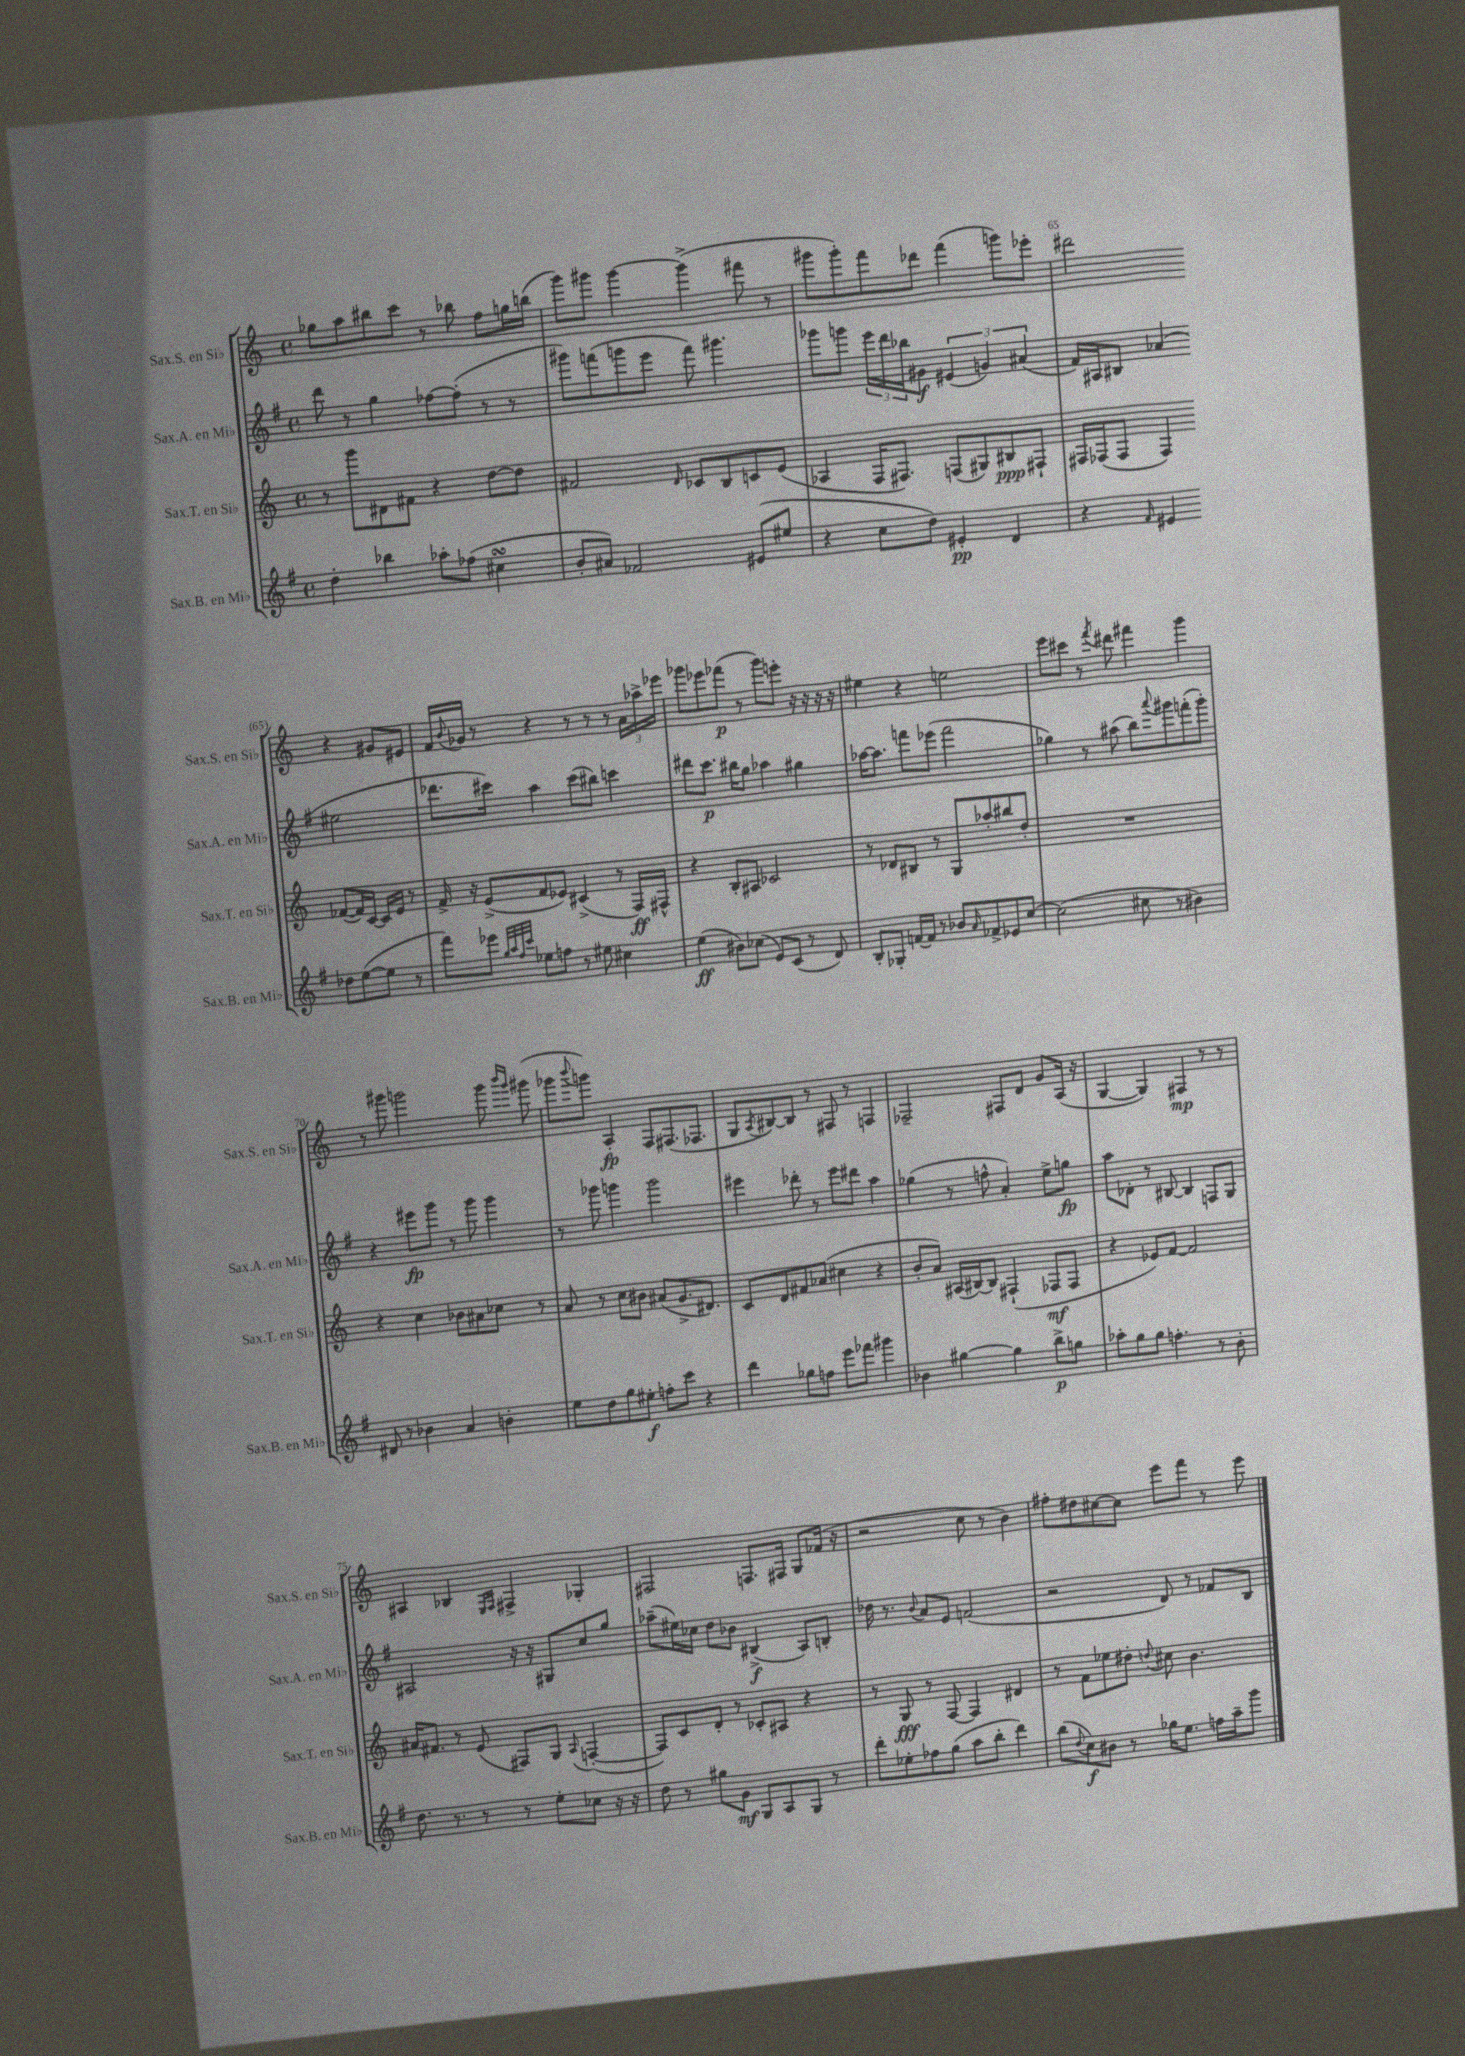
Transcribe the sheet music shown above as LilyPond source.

<<
\new StaffGroup <<
\new Staff = "s0" \with { instrumentName = "Sax.S. en Sib" shortInstrumentName = "Sax.S. en Sib" } {
    \clef treble \key c \major \defaultTimeSignature \time 4/4
    ges''8 a''8 bis''8 c'''8 r8 bes''8 f''8 g''16 b''16( |
    g'''8) gis'''8 gis'''4~ gis'''4->( fis'''8 r8 |
    gis'''8 gis'''8-.) f'''8 des'''8 f'''4( g'''8) ees'''8-. |
    dis'''2 r4 gis'8 eis'8 |
    f'16 \appoggiatura { b'8 } ges'16 r8 r4 r8 r8 r8 \tuplet 3/2 { a'16 aes''16-> ees'''16 } |
    ges'''8 ees'''8 fes'''8\p( r8 ges'''8) e'''8-. r16 r16 r16 r16 |
    eis''4 r4 e''2 |
    e'''8 cis'''8 r8 \acciaccatura { f'''8 } dis'''8 fis'''4 g'''4 |
    r8 gis'''8 g'''2 g'''8 \grace { b'''16 g'''16 } gis'''8( |
    ges'''8 \appoggiatura { b'''8 } g'''8) a4-.\fp f8 fis8.( fes8. |
    g8 \acciaccatura { a8 } bis8~) bis8 r8 fis8 r8 f4 |
    fes2-- fis8 d'8 g'8 a16( r16 |
    g4~ g4) fis4\mp r8 r8 |
    ais4 bes4 \grace { e16 f16 } fis4-> ges4-. |
    fis2 f8. fis16 g8 fes'16( r16 |
    r2 c''8 r8 b'4) |
    fis''8-. dis''8 cis''8~ cis''8 e'''8 f'''8 r8 e'''8 \bar "|." |
}
\new Staff = "s1" \with { instrumentName = "Sax.A. en Mib" shortInstrumentName = "Sax.A. en Mib" } {
    \clef treble \key g \major \defaultTimeSignature \time 4/4
    d'''8 r8 g''4 fes''8~ fes''8-.( r8 r8 |
    gis'''8) f'''8( g'''8 e'''8 f'''8) gis'''4. |
    ges'''8 g'''8 \tuplet 3/2 { e'''16 d'''16 bes''16 } gis'8\f \tuplet 3/2 { eis'4( g'4) ais'4( } |
    fis'16) ais16 bis8 aes'4( eis''2 |
    des'''8. cis'''16) a''4 cis'''8( bis''8) c'''4 |
    dis'''8 c'''8.\p bis''16 g''8 aes''4 gis''4 |
    aes''16~ aes''8. f'''8 ees'''8( f'''2 |
    ges''4) r8 ais''8( b''8) \appoggiatura { a'''8 } gis'''8 f'''8-.( gis'''8-.) |
    r4 eis'''8\fp g'''8 r8 g'''8 g'''4 |
    r8 ges'''8 g'''4 g'''2 |
    eis'''4 des'''8-. r8 eis'''8 dis'''8 a''4 |
    ges''4( r8 f''8-^ a'4-.) e''8-> g''8\fp |
    a''8 des'8-. r8 bis8~ bis4 f8 g8 |
    ais2 r16 r16 gis8 c''8 g''8 |
    aes''8--( eis''16) ces''16 d''8 bes'8 bis4->\f( a8) b8-. |
    des''16 r8. \appoggiatura { b'8 } a'8 e'8 f'2( |
    r2 d'8) r8 fes'8 b8 \bar "|." |
}
\new Staff = "s2" \with { instrumentName = "Sax.T. en Sib" shortInstrumentName = "Sax.T. en Sib" } {
    \clef treble \key c \major \defaultTimeSignature \time 4/4
    r8 g'''8 dis'8 fis'8 r4 d''8~ d''8 |
    fis'2 \grace { d'16 } ces'8 b8 c'8 e'8( |
    aes4 f16 fis8.) f8( gis8) bis8\ppp fis8-! |
    fis16 fes16( fes8 fes4) fes'8~( fes'16) c'16~ c'16 e'16 r8 |
    f'16-> r16 e'8->( f'8 ees'8) cis'4->( r8 f16\ff) fis16-^ |
    r4 b8-. ais8 ces'2 |
    r8 des'8 bis8 r8 g8 aes''8-. bis''8 d''8-. |
    R1 |
    r4 c''4 bes'8 ais'8 ces''8 r8 |
    a'8 r8 c''8 bis'8 ais'8( g'8.-> dis'8.) |
    c'8 d'8 fis'8 aes'8( cis''4 r4 |
    b'8-. a'8) ais16( bis16~) bis8 fis4-!( fes8\mf fes8 |
    r4 ees'8) f'8~ f'2 |
    ais'16 fis'8. r8 e'8( fis8) g8 \appoggiatura { a8 } f4~-.( |
    f8) c'8 d'8-. r8 ces'8-. ais8 r4 |
    r8 g8\fff r8 f8~ f4 dis'4 |
    r8 f'8 ees''8 dis''8-. \appoggiatura { d''8 } cis''8 b'4. \bar "|." |
}
\new Staff = "s3" \with { instrumentName = "Sax.B. en Mib" shortInstrumentName = "Sax.B. en Mib" } {
    \clef treble \key g \major \defaultTimeSignature \time 4/4
    d''4-. bes''4 aes''8-. fes''8( cis''4\turn |
    b'8-. ais'8) fes'2 eis'8( eis''8 |
    r4 c''8 d''8) eis'4-.\pp d'4 |
    r4 \grace { fis'16 } eis'4 des''8 e''8~( e''8 r8 |
    fis'''8) ees'''8 \grace { g''32 a''32 fis''32 c'''32 } ees''8 f''8 r8 eis''8 cis''4 |
    e''4\ff( bis'8) ces''8( e'8) c'8( r8 d'8) |
    b8-. ges8-. f'16~ f'16 r8 bes'8 \grace { a'16 } fes'8-> ees'8 c''8~ |
    c''2( cis''8 r8 bis'4) |
    dis'8 r8 bes'4 a'4 b'4-. |
    e''8 d''8 g''8 eis''8-.\f f''8-. c'''8 r4 |
    d'''4 ges''8 f''8 e'''8 fes'''8 gis'''4 |
    bes'4 gis''4~ gis''4 b''8->\p g''8 |
    aes''8-. g''8 g''8 f''4.-. r8 b'8-. |
    d''8. r8. r8 r8 e''8-. ces''8 r16 r16 |
    d''8 r8 gis''8 g'8\mf g8 a8 g8 r8 |
    d'''8-. ees''8-. fes''8 g''8( a''8 b''8-. d'''4) |
    b''8( \appoggiatura { d''8 } c''8\f) bis'8 r8 ges''16 e''8. f''16 a''16-- g'''8 \bar "|." |
}
>>
>>
\layout { \context { \Score currentBarNumber = #62 \override BarNumber.break-visibility = ##(#f #t #t) barNumberVisibility = #(every-nth-bar-number-visible 5) } }
